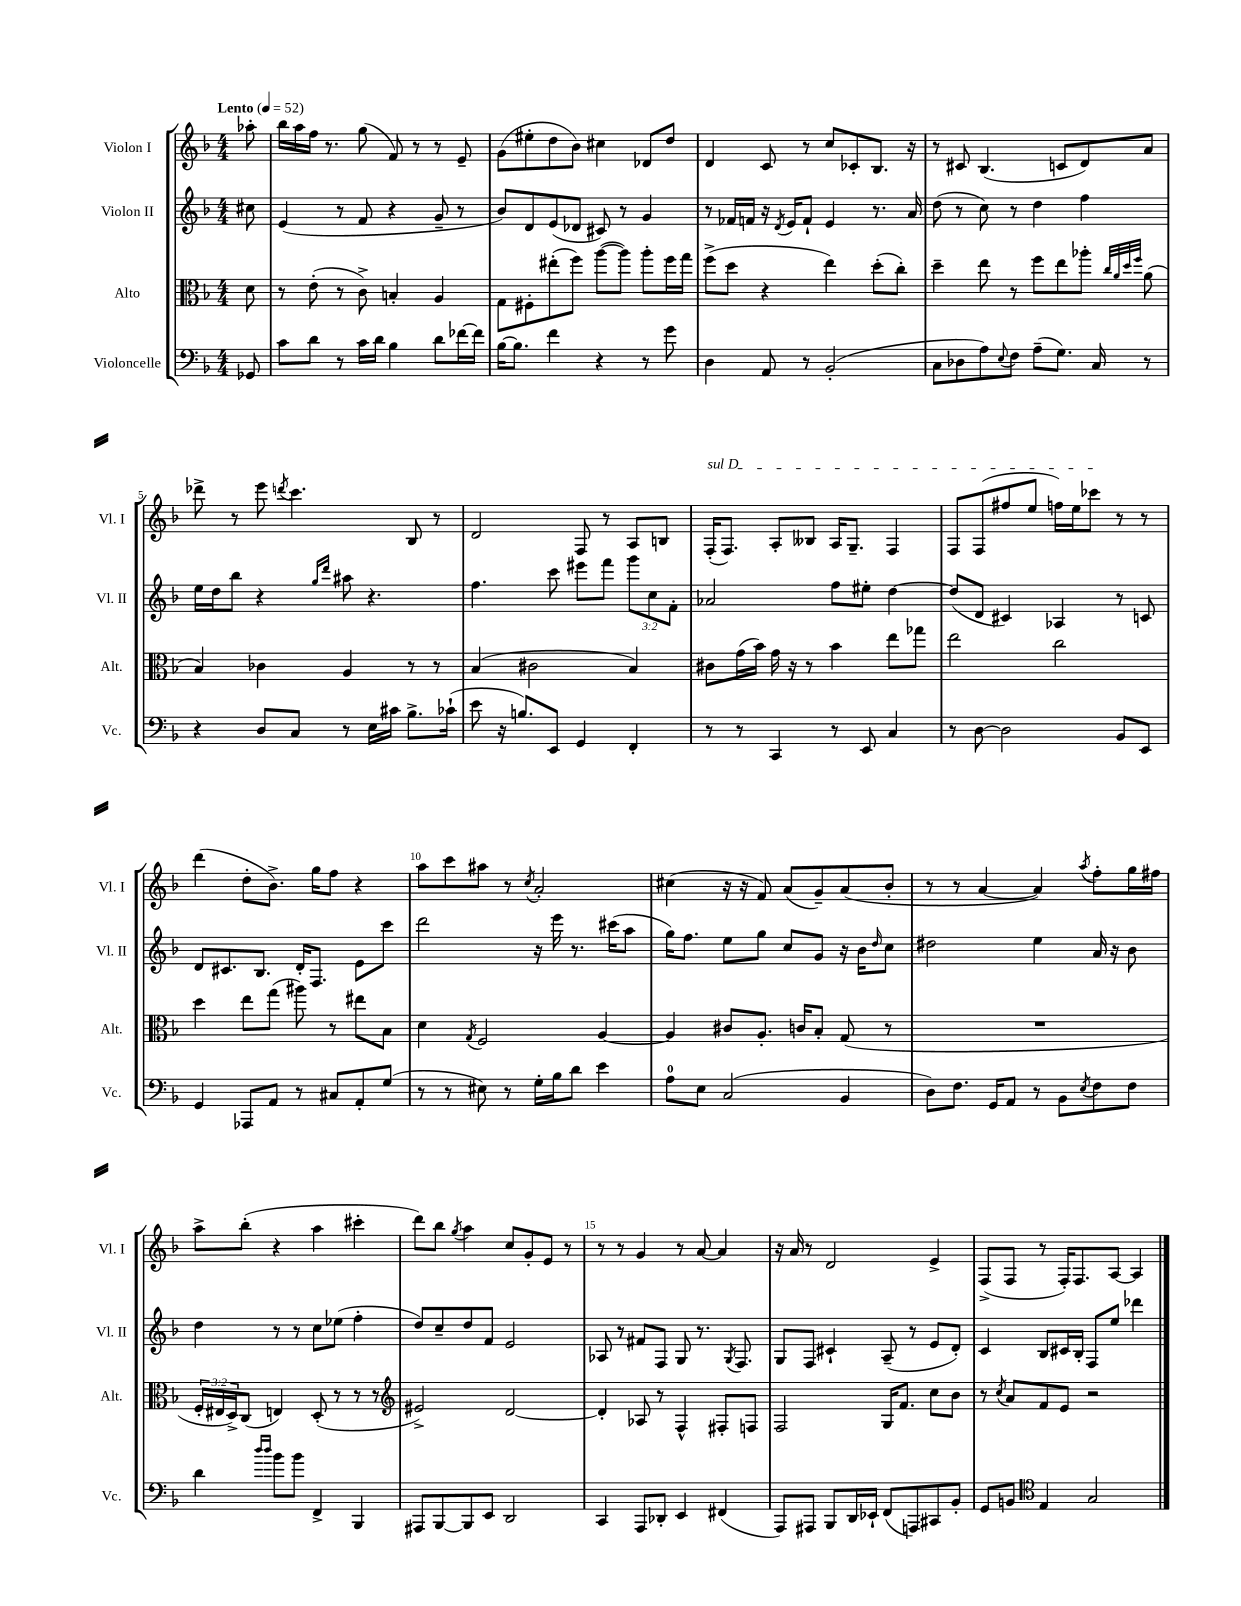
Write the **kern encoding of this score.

**kern	**kern	**kern	**kern
*part4	*part3	*part2	*part1
*staff4	*staff3	*staff2	*staff1
*I"Violoncelle	*I"Alto	*I"Violon II	*I"Violon I
*I'Vc.	*I'Alt.	*I'Vl. II	*I'Vl. I
*clefF4	*clefC3	*clefG2	*clefG2
*k[b-]	*k[b-]	*k[b-]	*k[b-]
*M4/4	*M4/4	*M4/4	*M4/4
*MM52	*MM52	*MM52	*MM52
=	=	=	=
!	!	!	!LO:TX:a:B:t=Lento
8GG-X/	8d\	8cc#X\	8aa-X'\
=1	=1	=1	=1
8c\L	8r	(4e/	16bb-\LL
.	.	.	16aa\
8d\J	(8e'\	.	16ff\JJ
.	.	.	8.r
8r	8r	8r	.
16c\LL	8c^\)	8f/	(8gg\
16d\JJ	.	.	.
4B-\	4Bn'/	4r	8f/)
.	.	.	8r
8d\L	4A/	8g~/	8r
[16f-X\L	.	8r	8e~/
16f-\JJ]	.	.	.
=2	=2	=2	=2
[16B-\KL	8G\L	8b-/L)	(8g\L
8.B-\J]	.	.	.
.	8F#X'\	8d/	8ee#X'\
4f\	(8ee#X'\	(8e/	8dd\
.	8ff\J)	8d-X/J	8b-\J)
4r	([8aa\L	8c#X/)	4cc#X\
.	8aa\J])	8r	.
8r	8aa'\L	4g/	8d-X/L
8g\	16ff\L	.	8dd/J
.	16gg\JJ	.	.
=3	=3	=3	=3
4D\	(8ff^\L	8r	4d/
.	8dd\J	16f-X/LL	.
.	.	16fn/JJ	.
8AA/	4r	16r	8c/
.	.	8qd/	.
.	.	16e/KL	.
8r	.	8f`/J	8r
(2BB-'/	4ee\)	4e/	8cc/L
.	.	.	8c-X'/
.	(8dd'\L	8.r	8.B-/J
.	8cc'\J)	.	.
.	.	16a/	16r
=4	=4	=4	=4
8C\L	4dd~\	(8dd\	8r
8D-X\	.	8r	8c#X/
8A\)	8ee\	8cc\)	(4.B-/
8qqE/	.	.	.
8F\J	8r	8r	.
(8A~\L	8ff\L	4dd\	.
8.G\J)	8ee\	.	8cn/L
.	8aa-X'\J	4ff\	8d/)
16C/	.	.	.
.	32qqcc/LLL	.	.
.	32qqa/	.	.
.	32qqdd/	.	.
.	32qqff/JJJ	.	.
8r	(8a\	.	8a/J
!!LO:LB:g=z
=5	=5	=5	=5
4r	4B-/)	16ee\LL	8ddd-X^\
.	.	16dd\J	.
.	.	8bb-\J	8r
8D/L	4c-X\	4r	8eee\
.	.	.	8qdddn/
8C/J	.	.	4.ccc\
.	.	16qqgg/LL	.
.	.	16qqddd/JJ	.
8r	4A/	8aa#X\	.
16E\LL	.	4.r	.
16c#X\JJ	.	.	.
8.B-^\L	8r	.	8B-/
.	8r	.	8r
(16c-X`\Jk	.	.	.
=6	=6	=6	=6
8e\	(4B-/	4.ff\	2d/
16r	.	.	.
8.Bn/L)	.	.	.
.	2c#X\	.	.
8EE/J	.	8ccc\	.
4GG/	.	8eee#X\L	8F/
.	.	8fff\J	8r
4FF'/	4B-/)	12ggg\L	8A/L
.	.	12cc\	.
.	.	.	8Bn/J
.	.	12f'\J	.
=7	=7	=7	=7
!	!	!	!LO:TX:a:i:t=sul D
8r	8c#X\L	2a-X/	(16F'/KL
.	.	.	8.F/J)
8r	(16g\L	.	.
.	16b-\JJ)	.	.
4CC/	16g\	.	8A'/L
.	16r	.	.
.	8r	.	8B--X/J
8r	4b-\	8ff\L	16A/KL
.	.	.	8.G~/J
8EE/	.	8ee#X'\J	.
4C/	8ee\L	[4dd\	4F/
.	8gg-X\J	.	.
=8	=8	=8	=8
8r	2ee\	(8dd/L]	8F/L
[8D\	.	8d/J	(8F/
2D\]	.	4c#X/)	8ff#X/
.	.	.	8ee/J
.	2cc\	4A-X/	16ffn\LL)
.	.	.	16ee\J
.	.	.	8ccc-X\J
8BB-/L	.	8r	8r
8EE/J	.	8cn/	8r
!!LO:LB:g=z
=9	=9	=9	=9
4GG/	4dd\	8d/L	(4ddd\
.	.	8.c#X/	.
8AAA-X/L	8ee\L	.	8dd'\L
.	.	8.B-/J	.
8AA/J	(8gg\J	.	8.b-^\J)
8r	8aa#X\)	16d'/KL	.
.	.	8.F/J	16gg\KL
8C#X/L	8r	.	8ff\J
8AA'/	8ee#X\L	8e\L	4r
(8G/J	8B-\J	8ccc\J	.
=10	=10	=10	=10
8r	4d\	2ddd\	8aa\L
8r	.	.	8ccc\
.	8qG/	.	.
8E#X\)	2F/	.	8aa#X\J
8r	.	.	8r
.	.	.	8qcc/
16G'\LL	.	16r	2a'/
16B-\J	.	16eee\	.
8d\J	.	8.r	.
4e\	[4A/	.	.
.	.	(16ccc#X\KL	.
.	.	8aa\J	.
=11	=11	=11	=11
8A\L	4A/]	16gg\KL)	(4cc#X\
.	.	8.ff\J	.
8E\J	.	.	.
(2C/	8c#X/L	8ee\L	16r
.	.	.	16r
.	8.A'/J	8gg\J	8f/)
.	.	8cc/L	(8a/L
.	16cn/KL	.	.
.	8B-'/J	8g/J	8g~/)
4BB-/	(8G/	16r	(8a/
.	.	16b-\KL	.
.	.	16qqdd/	.
.	8r	8cc\J	8b-'/J
=12	=12	=12	=12
8D\L)	1r	2dd#X\	8r
8.F\J	.	.	8r
.	.	.	[4a/
16GG/KL	.	.	.
8AA/J	.	.	.
8r	.	4ee\	4a/])
8BB-\L	.	.	.
8qE/	.	.	8qaa/
8F\	.	16a/	8ff'\L
.	.	16r	.
8F\J	.	8b-\	16gg\L
.	.	.	16ff#X\JJ
!!LO:LB:g=z
=13	=13	=13	=13
4d\	24F'/LL	4dd\	8aa^\L
.	24E#X/	.	.
.	24D^/J)	.	.
.	(8C/J	.	(8bb-'\J
16qqdd/LL	.	.	.
16qqdd/JJ	.	.	.
8b-\L	4En/)	8r	4r
8b-\J	.	8r	.
4FF^/	(8D'/	8cc\L	4aa\
.	8r	(8ee-X\J	.
4BBB-/	8r	4ff'\	4ccc#X'\
.	8r	.	.
=14	=14	=14	=14
*	*clefG2	*	*
8AAA#X/L	2e#X^/)	8dd/L)	8ddd\L)
[8BBB-/	.	8cc~/	8bb-\J
.	.	.	8qgg/
8BBB-/]	.	8dd/	4aa\
8EE/J	.	8f/J	.
2DD/	[2d/	2e/	8cc/L
.	.	.	8g'/
.	.	.	8e/J
.	.	.	8r
=15	=15	=15	=15
4CC/	4d'/]	8A-X/	8r
.	.	8r	8r
8AAA/L	8A-X/	8f#X/L	4g/
8DD-X'/J	8r	8F/J	.
4EE/	4F^^/	8G/	8r
.	.	8.r	[8a/
(4FF#X/	8F#X'/L	.	4a/]
.	.	8qG/	.
.	.	8.F/	.
.	8Fn/J	.	.
=16	=16	=16	=16
8AAA/L)	2F/	8G/L	16r
.	.	.	16a/
8AAA#X/J	.	8F/J	8r
8BBB-/L	.	4c#X`/	2d/
16DD/L	.	.	.
16EE-X`/JJ	.	.	.
(8FF/L	16G/KL	(8A~/	.
.	8.f/J	.	.
8AAAn/)	.	8r	.
8CC#X/	8cc\L	8e/L	4e^/
8BB-'/J	8b-\J	8d'/J)	.
=17	=17	=17	=17
8GG/L	8r	4c/	(8F^/L
.	8qcc/	.	.
8BBn/J	8a/L	.	8F/J
*clefC4	*	*	*
4E/	8f/	8B-/L	8r
.	8e/J	16c#X/L	16F'/KL)
.	.	16B-'/JJ	8.F/
2G/	2r	8F/L	.
.	.	8ee/J	[8A/J
.	.	4ddd-X\	4A/]
==	==	==	==
*-	*-	*-	*-
